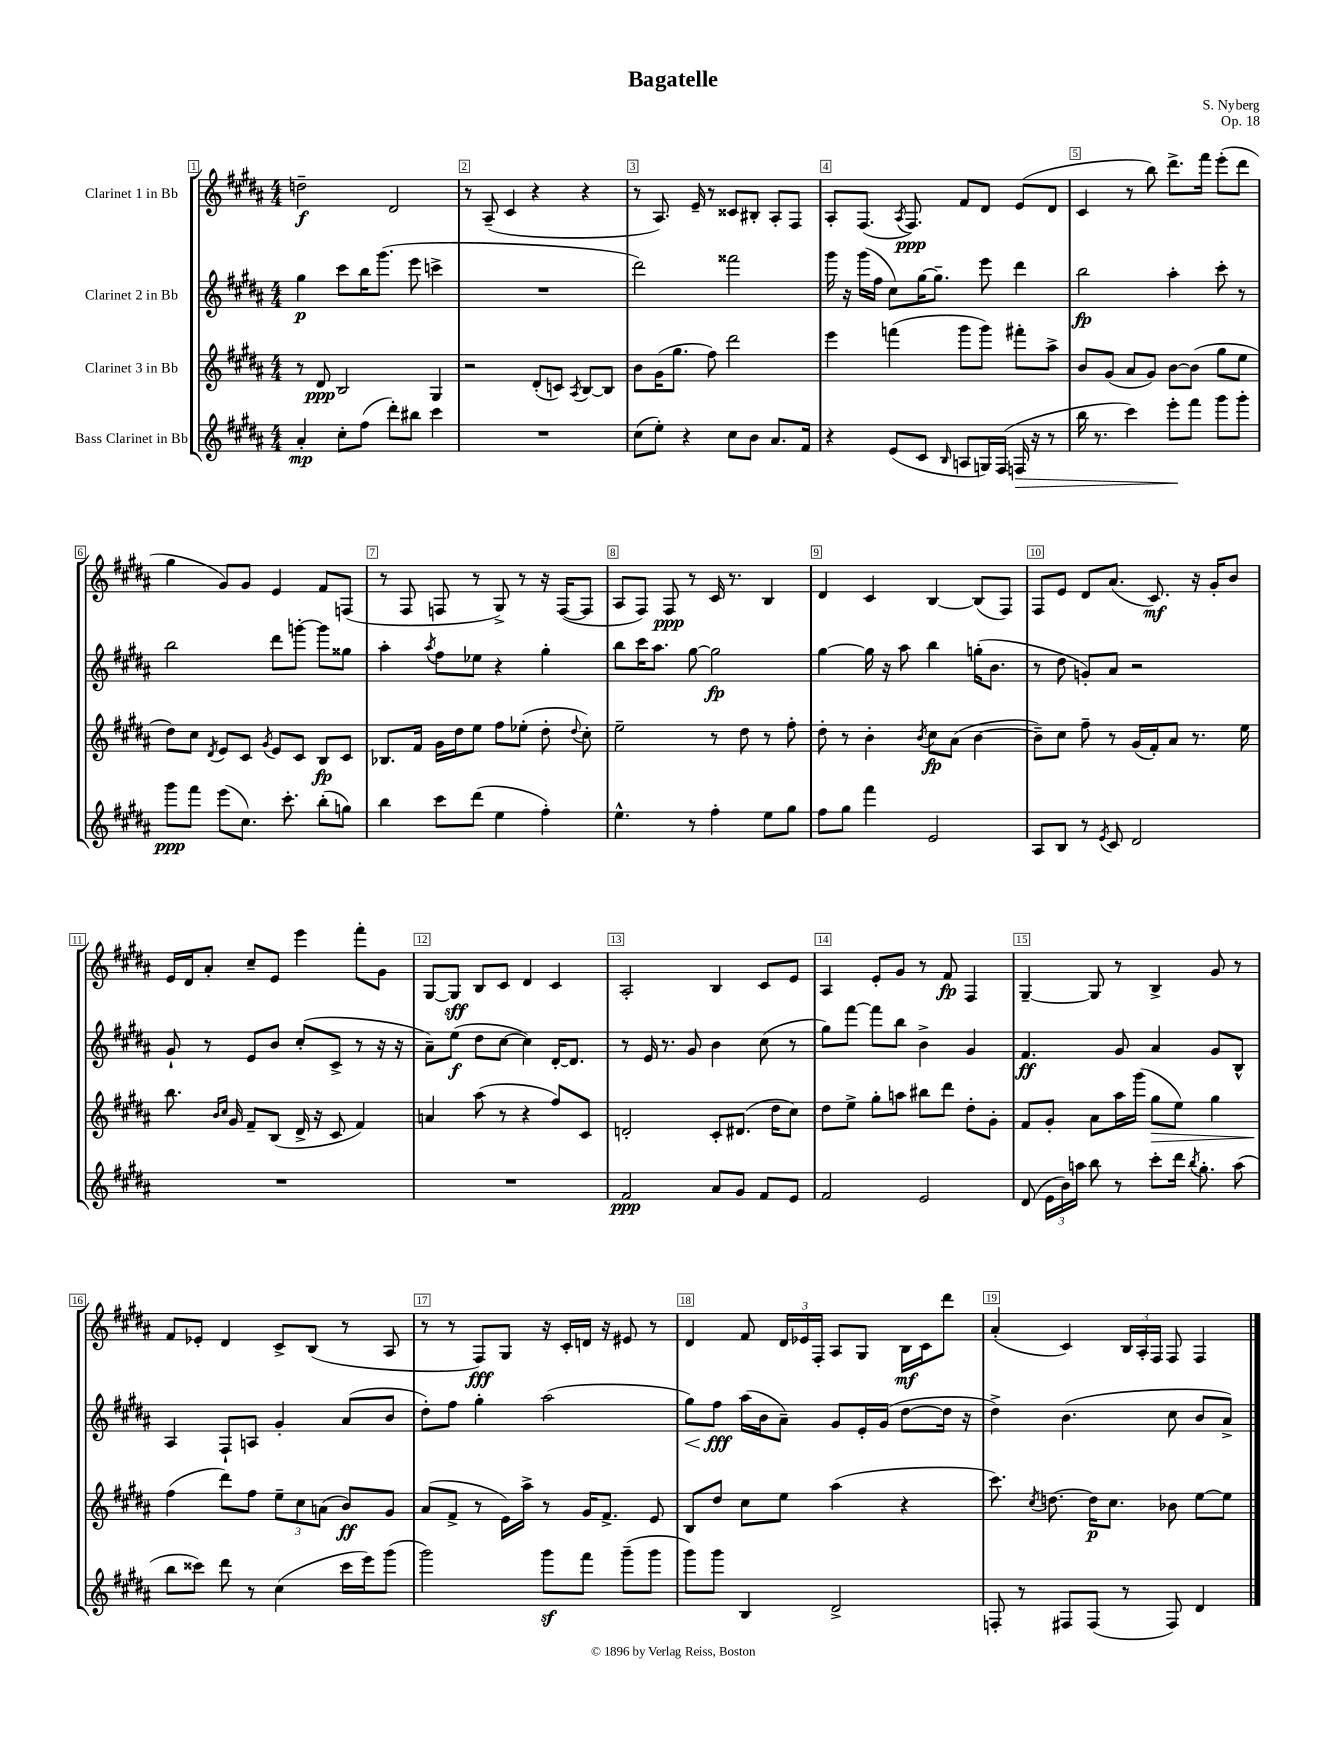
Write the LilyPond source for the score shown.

\header { title = "Bagatelle" composer = "S. Nyberg" opus = "Op. 18" }
<<
\new StaffGroup <<
\new Staff = "s0" \with { instrumentName = "Clarinet 1 in Bb" } {
    \clef treble \key b \major \numericTimeSignature \time 4/4
    \autoBeamOff d''2--\f dis'2 |
    r8 ais8--( cis'4 r4 r4 |
    r8 ais8.) e'16-- r8 cisis'8[ bis8]-. ais8[-. fis8] |
    ais8[-. fis8.]( \acciaccatura { ais8 } fis8.\ppp) fis'8[ dis'8] e'8[( dis'8] |
    cis'4 r8 b''8) dis'''8.[-> fis'''16] e'''8[-.( dis'''8] |
    gis''4 gis'8[) gis'8] e'4 fis'8[ f8]( |
    r8 fis8 f8 r8 gis8->) r8 r16 f16[~( f8] |
    ais8[ fis8]) fis8\ppp r8 cis'16 r8. b4 |
    dis'4 cis'4 b4~ b8[( fis8]) |
    fis8[ e'8] dis'8[ ais'8.]( cis'8.\mf) r16 gis'16[-. b'8] |
    e'16[ dis'16 ais'8]-. cis''8[-- e'8] e'''4 fis'''8[-. gis'8] |
    gis8[~ gis8]\sff b8[ cis'8] dis'4 cis'4 |
    ais2-. b4 cis'8[ e'8] |
    ais4 e'8[-. gis'8] r8 fis'8\fp fis4 |
    gis4~-- gis8 r8 b4-> gis'8 r8 |
    fis'8[ ees'8]-. dis'4 cis'8[-> b8]( r8 ais8 |
    r8 r8 fis8[\fff) gis8] r16 cis'16[-. d'16] r16 eis'8 r8 |
    dis'4 fis'8 \tuplet 3/2 { dis'16[ ees'16 fis16]-. } ais8[ gis8] b16[\mf cis'16 dis'''8] |
    ais'4-.( cis'4) \tuplet 3/2 { b16[ ais16-. fis16] } fis8 fis4 \bar "|." |
}
\new Staff = "s1" \with { instrumentName = "Clarinet 2 in Bb" } {
    \clef treble \key b \major \numericTimeSignature \time 4/4
    \autoBeamOff gis''4\p cis'''8[ b''16 gis'''8.]( e'''8 c'''4-> |
    R1 |
    dis'''2) fisis'''2 |
    gis'''16 r16 gis'''16[( fis''16] cis''8[) gis''16~ gis''8.]-- e'''8 dis'''4 |
    b''2\fp ais''4-. cis'''8-. r8 |
    b''2 dis'''8[ g'''8]~-. g'''8[ gisis''8] |
    ais''4-. \acciaccatura { ais''8 } fis''8[ ees''8] r4 gis''4-. |
    b''8[ cis'''16 ais''8.] gis''8~ gis''2\fp |
    gis''4~ gis''16 r16 ais''8 b''4 g''16[-.( b'8.] |
    r8 dis''8 g'8[-.) ais'8] r2 |
    gis'8-! r8 e'8[ b'8] cis''8[-.( cis'8]-> r8 r16 r16 |
    ais'8[--) e''8]\f( dis''8[ cis''8]~ cis''4) dis'16[~-. dis'8.] |
    r8 e'16 r8. gis'8 b'4 cis''8( r8 |
    gis''8[) fis'''8]~ fis'''8[ b''8] b'4-> gis'4 |
    fis'4.\ff gis'8 ais'4 gis'8[ b8]-^ |
    ais4 fis8[-! a8] gis'4-. ais'8[( b'8] |
    dis''8[-.) fis''8] gis''4-. ais''2( |
    gis''8[\<) fis''8]\fff\! ais''16[( b'16 ais'8]--) gis'8[ e'16-. gis'16]( dis''8[~ dis''16] r16 |
    dis''4->) b'4.( cis''8 b'8[ ais'8]->) \bar "|." |
}
\new Staff = "s2" \with { instrumentName = "Clarinet 3 in Bb" } {
    \clef treble \key b \major \numericTimeSignature \time 4/4
    \autoBeamOff r8 dis'8\ppp b2 gis4 |
    r2 dis'8[-.( c'8]) \acciaccatura { ais8 } b8[~ b8] |
    b'8[ gis'16( gis''8.] fis''8) dis'''2 |
    e'''4 f'''4( gis'''8[ gis'''8]) fis'''8[-. ais''8]-> |
    b'8[ gis'8]( ais'8[ gis'8]) b'8[~ b'8]( gis''8[ e''8] |
    dis''8[) cis''8] \acciaccatura { dis'8 } e'8[ cis'8] \acciaccatura { gis'8 } e'8[ cis'8] b8[\fp cis'8] |
    bes8.[ fis'16] gis'16[ dis''16 e''8] fis''8[ ees''8]-.( dis''8-. \appoggiatura { dis''8 } cis''8-.) |
    e''2-- r8 dis''8 r8 fis''8-. |
    dis''8-. r8 b'4-. \acciaccatura { b'8 } cis''8[\fp ais'8]( b'4~ |
    b'8[--) cis''8] fis''8-- r8 gis'16[( fis'16-.) ais'8] r8. e''16 |
    b''8. \grace { b'16[ cis''16] } gis'16 fis'8[-- b8]( dis'16-> r16 cis'8 fis'4) |
    a'4 ais''8( r8 r4 fis''8[) cis'8] |
    d'2-. cis'8[-. dis'8.]( dis''16[ cis''8]) |
    dis''8[ e''8]-> gis''8[-. a''8] bis''8[ dis'''8] dis''8[-. gis'8]-. |
    fis'8[ gis'8]-. ais'8[ ais''16 gis'''16]( gis''8[\> e''8]) gis''4 |
    fis''4\!( dis'''8[) fis''8] \tuplet 3/2 { e''8[-- cis''8 a'8]( } b'8[\ff) gis'8] |
    ais'8[( fis'8]-> r8 e'16[) ais''16]-> r8 gis'16[ fis'8.]-> e'8 |
    b8[ dis''8] cis''8[ e''8] ais''4( r4 |
    cis'''8.) \acciaccatura { cis''8 } d''8.~ d''16[\p cis''8.] bes'8 e''8[~ e''8] \bar "|." |
}
\new Staff = "s3" \with { instrumentName = "Bass Clarinet in Bb" } {
    \clef treble \key b \major \numericTimeSignature \time 4/4
    \autoBeamOff ais'4-.\mp cis''8[-. fis''8]( dis'''8[-.) bis''8] cis'''4 |
    R1 |
    cis''8[( e''8]-.) r4 cis''8[ b'8] ais'8.[ fis'16] |
    r4 e'8[( cis'8] \grace { b16 } a8[ g16) fis16]( f16\> r16 r8 |
    b''16 r8. cis'''4) e'''8[-.\! fis'''8] gis'''8[ gis'''8]-. |
    gis'''8[\ppp fis'''8] e'''8[( cis''8.]) cis'''8.-. b''8[-.( g''8]) |
    b''4 cis'''8[ dis'''8]( e''4 fis''4-.) |
    e''4.-^ r8 fis''4-. e''8[ gis''8] |
    fis''8[ gis''8] fis'''4 e'2 |
    ais8[ b8] r8 \acciaccatura { e'8 } cis'8 dis'2 |
    R1 |
    R1 |
    fis'2\ppp ais'8[ gis'8] fis'8[ e'8] |
    fis'2 e'2 |
    dis'8( \tuplet 3/2 { e'16[ b'16) a''16] } b''8 r8 cis'''8[-. dis'''16] \acciaccatura { b''8 } gis''8.-. a''8( |
    b''8[ cisis'''8]) dis'''8 r8 cis''4( cisis'''16[ e'''16) gis'''8]( |
    gis'''2) gis'''8[\sf fis'''8] gis'''8[--( gis'''8] |
    gis'''8[) gis'''8] b4 dis'2-> |
    f8-. r8 fis8[ fis8]( r8 fis8) dis'4 \bar "|." |
}
>>
>>
\layout { \context { \Score \override BarNumber.break-visibility = ##(#f #t #t) barNumberVisibility = #all-bar-numbers-visible \override BarNumber.stencil = #(make-stencil-boxer 0.1 0.3 ly:text-interface::print) } }
